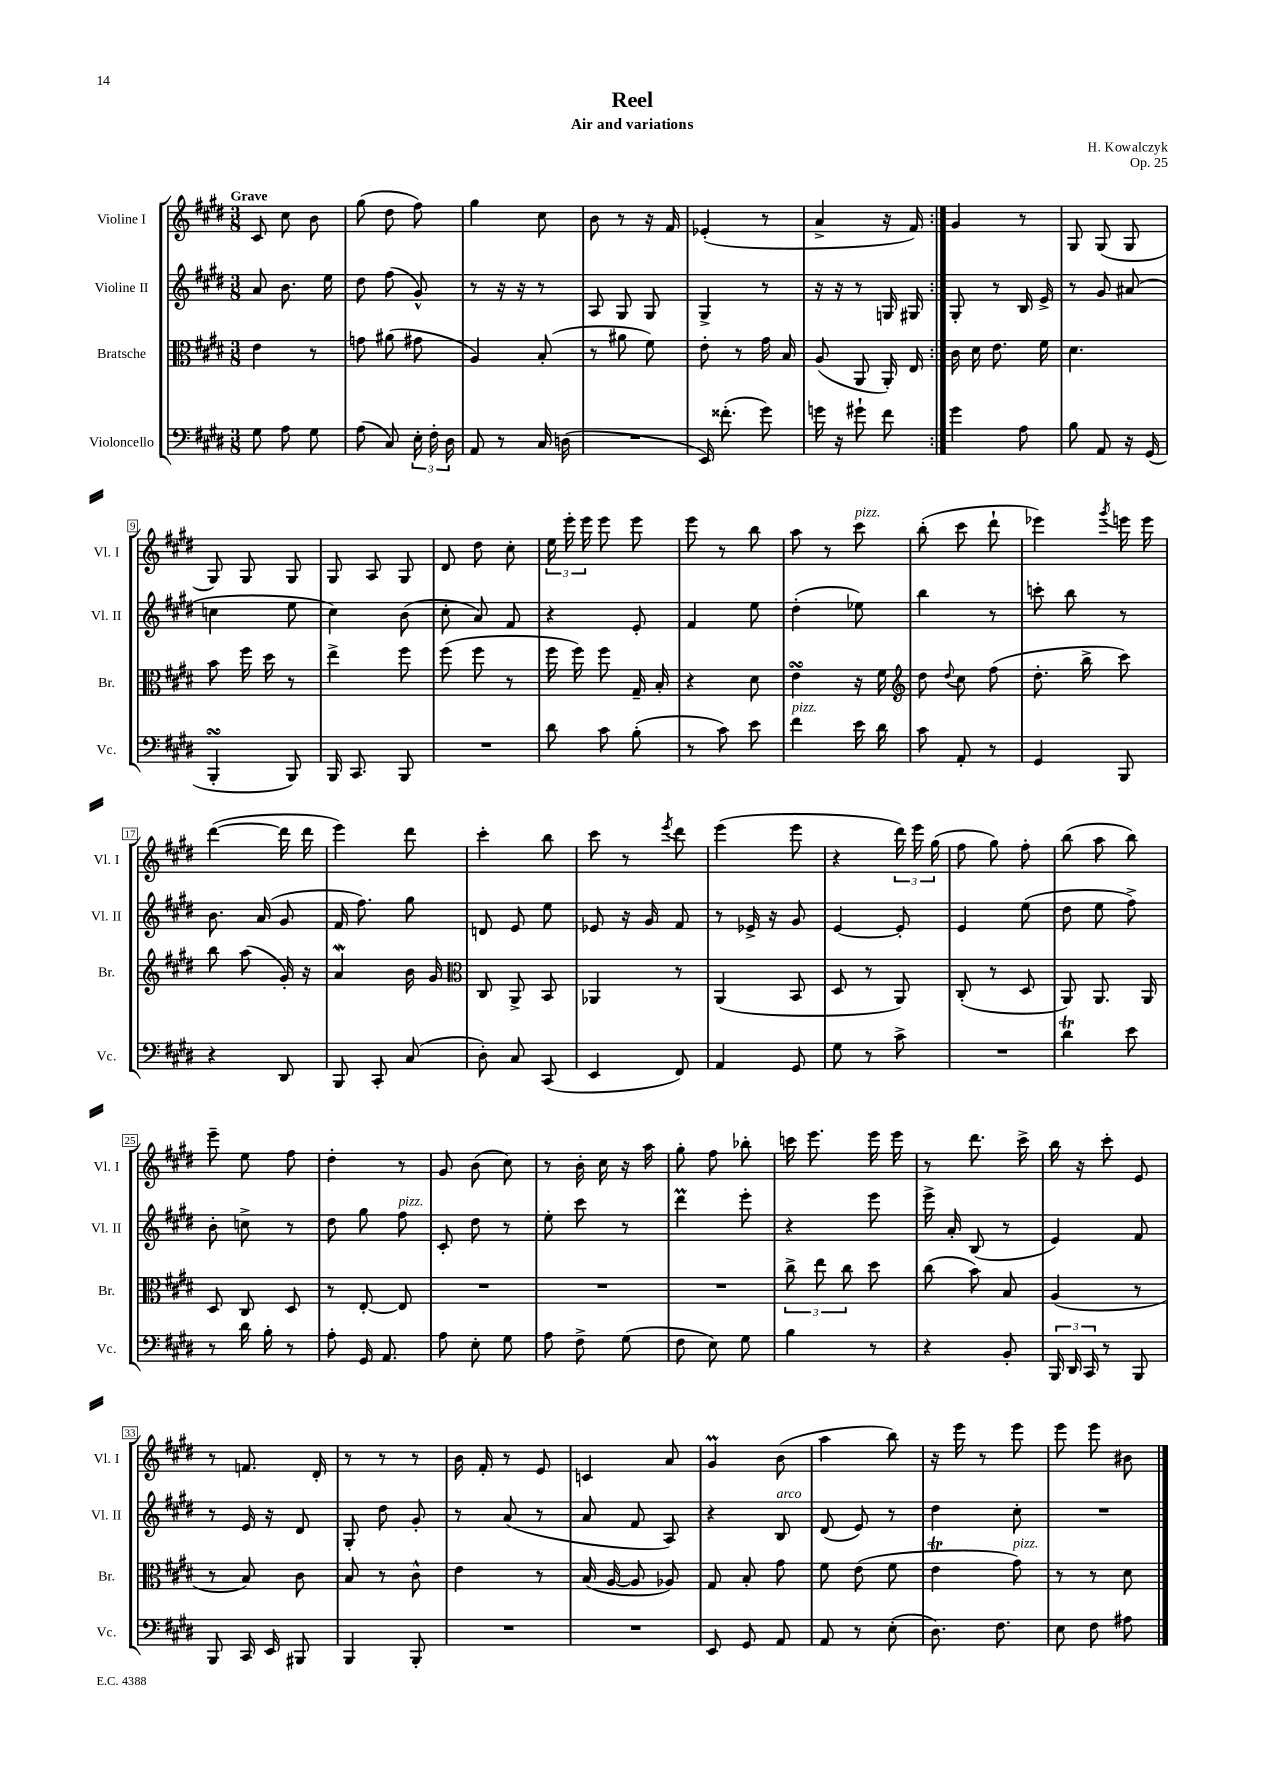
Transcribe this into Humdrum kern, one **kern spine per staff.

**kern	**kern	**kern	**kern
*part4	*part3	*part2	*part1
*staff4	*staff3	*staff2	*staff1
*I"Violoncello	*I"Bratsche	*I"Violine II	*I"Violine I
*I'Vc.	*I'Br.	*I'Vl. II	*I'Vl. I
*clefF4	*clefC3	*clefG2	*clefG2
*k[f#c#g#d#]	*k[f#c#g#d#]	*k[f#c#g#d#]	*k[f#c#g#d#]
*M3/8	*M3/8	*M3/8	*M3/8
=1	=1	=1	=1
!	!	!	!LO:TX:a:B:t=Grave
8G#\	4e\	8a/	8c#/
8A\	.	8.b\	8cc#\
8G#\	8r	.	8b\
.	.	16ee\	.
=2	=2	=2	=2
(8A\	8gn\	8dd#\	(8gg#\
8C#/)	(8a#X\	(8ff#\	8dd#\
24E'\	8g#X\	8g#^^/)	8ff#\)
24F#'\	.	.	.
24D#\	.	.	.
=3	=3	=3	=3
8AA/	4A/)	8r	4gg#\
8r	.	16r	.
.	.	16r	.
16C#/	(8B'/	8r	8cc#\
(16Dn\	.	.	.
=4	=4	=4	=4
4.r	8r	8A/	8b\
.	8a#X\	8G#/	8r
.	8f#\)	8G#/	16r
.	.	.	16f#/
=5	=5	=5	=5
16EE/)	8e'\	4G#^/	(4e-X'/
(8.f##X'\	.	.	.
.	8r	.	.
8g#\)	16g#\	8r	8r
.	16B/	.	.
=6	=6	=6	=6
16gn\	(8A/	16r	4a^/
16r	.	16r	.
8g#X`\	8AA/	8r	.
8f#\	16AA'/)	16Gn/	16r
.	16E/	16G#X/	16f#/)
=7:|!	=7:|!	=7:|!	=7:|!
4g#\	16c#\	8G#'/	4g#/
.	16d#\	.	.
.	8.e\	8r	.
8A\	.	16B/	8r
.	16f#\	16e^/	.
=8	=8	=8	=8
8B\	4.d#\	8r	8G#/
8AA/	.	8g#/	(8G#/
16r	.	(8a#X/	8G#/
(16GG#/	.	.	.
!!LO:LB:g=z
=9	=9	=9	=9
4BBBsSSS'/	8b\	4ccn\	8G#/)
.	16ff#\	.	8G#/
.	16dd#\	.	.
8BBB/)	8r	8ee\	8G#/
=10	=10	=10	=10
16BBB/	4ee^\	4cc#\)	8G#/
8.CC#/	.	.	.
.	.	.	8A/
8BBB/	8ff#\	(8b\	8G#/
=11	=11	=11	=11
4.r	(8ff#\	8cc#'\	8d#/
.	8ff#\	8a/)	8dd#\
.	8r	8f#/	8cc#'\
=12	=12	=12	=12
8d#\	16ff#\	4r	24ee\
.	.	.	24eee'\
.	16ff#\)	.	.
.	.	.	24eee\
8c#\	8ff#\	.	8eee\
(8B'\	16G#~/	8e'/	8eee\
.	16B'/	.	.
=13	=13	=13	=13
8r	4r	4f#/	8eee\
8c#\)	.	.	8r
8e\	8d#\	8ee\	8bb\
=14	=14	=14	=14
!LO:TX:a:i:t=pizz.	!	!	!
4f#\	4esSSs\	(4dd#'\	8aa\
.	.	.	8r
!	!	!	!LO:TX:a:i:t=pizz.
16e\	16r	8ee-X\)	8ccc#\
16d#\	16f#\	.	.
=15	=15	=15	=15
*	*clefG2	*	*
8c#\	8dd#\	4bb\	(8bb'\
.	8qqdd#/	.	.
8AA'/	8cc#\	.	8ccc#\
8r	(8ff#\	8r	8ddd#`\
=16	=16	=16	=16
4GG#/	8.dd#'\	8cccn'\	4eee-X\)
.	.	8bb\	.
.	16bb^\	.	.
.	.	.	8qggg#/
8BBB/	8ccc#\)	8r	16eeen\
.	.	.	16eee\
!!LO:LB:g=z
=17	=17	=17	=17
4r	8bb\	8.b\	([4ddd#\
.	(8aa\	.	.
.	.	(16a/	.
8DD#/	16g#'/)	8g#/	16ddd#\]
.	16r	.	16ddd#\
=18	=18	=18	=18
8BBB/	4aw/	16f#/	4eee\)
.	.	8.ff#\)	.
8CC#'/	.	.	.
(8C#/	16b\	8gg#\	8ddd#\
.	16g#/	.	.
=19	=19	=19	=19
*	*clefC3	*	*
8D#'\)	8C#/	8dn/	4ccc#'\
8C#/	8AA^/	8e/	.
(8CC#/	8BB/	8ee\	8bb\
=20	=20	=20	=20
4EE/	4AA-X/	8e-X/	8ccc#\
.	.	16r	8r
.	.	16g#/	.
.	.	.	8qeee/
8FF#/)	8r	8f#/	8ddd#\
=21	=21	=21	=21
4AA/	(4AA/	8r	(4eee\
.	.	16e-X^/	.
.	.	16r	.
8GG#/	8BB/	8g#/	8eee\
=22	=22	=22	=22
8G#\	8D#/	[4e/	4r
8r	8r	.	.
8c#^\	8AA/)	8e'/]	24ddd#\)
.	.	.	24eee\
.	.	.	(24gg#\
=23	=23	=23	=23
4.r	(8C#'/	4e/	8ff#\
.	8r	.	8gg#\)
.	8D#/	(8ee\	8ff#'\
=24	=24	=24	=24
4d#t\	8AA/)	8dd#\	(8bb\
.	8.AA/	8ee\	8aa\
8e\	.	8ff#^\)	8bb\)
.	16AA/	.	.
!!LO:LB:g=z
=25	=25	=25	=25
8r	8D#/	8b'\	8eee~\
16d#\	8C#/	8ccn^\	8ee\
16B'\	.	.	.
8r	8D#/	8r	8ff#\
=26	=26	=26	=26
8A'\	8r	8dd#\	4dd#'\
16GG#/	[8E'/	8gg#\	.
8.AA/	.	.	.
!	!	!LO:TX:a:i:t=pizz.	!
.	8E/]	8ff#\	8r
=27	=27	=27	=27
8A\	4.r	8c#'/	8g#/
8E'\	.	8dd#\	(8b\
8G#\	.	8r	8cc#\)
=28	=28	=28	=28
8A\	4.r	8ee'\	8r
8F#^\	.	8ccc#\	16b'\
.	.	.	16cc#\
(8G#\	.	8r	16r
.	.	.	16aa\
=29	=29	=29	=29
8F#\	4.r	4ddd#m\	8gg#'\
8E\)	.	.	8ff#\
8G#\	.	8eee'\	8bb-X'\
=30	=30	=30	=30
4B\	12cc#^\	4r	16cccn\
.	.	.	8.eee\
.	12ee\	.	.
.	12cc#\	.	.
8r	8dd#\	8eee\	16eee\
.	.	.	16eee\
=31	=31	=31	=31
4r	(8cc#\	16eee^\	8r
.	.	16a'/	.
.	8b\)	(8B/	8.ddd#\
8BB'/	8B/	8r	.
.	.	.	16ccc#^\
=32	=32	=32	=32
24BBB/	(4A/	4e/)	16bb\
24DD#/	.	.	.
.	.	.	16r
24CC#/	.	.	.
8r	.	.	8ccc#'\
8BBB/	8r	8f#/	8e/
!!LO:LB:g=z
=33	=33	=33	=33
8BBB/	8r	8r	8r
16CC#/	8B/)	16e/	8.fn/
16EE/	.	16r	.
8BBB#X/	8c#\	8d#/	.
.	.	.	16d#'/
=34	=34	=34	=34
4BBB/	8B/	8G#'/	8r
.	8r	8dd#\	8r
8BBB'/	8c#^^\	8g#'/	8r
=35	=35	=35	=35
4.r	4e\	8r	16b\
.	.	.	16f#'/
.	.	(8a/	8r
.	8r	8r	8e/
=36	=36	=36	=36
4.r	(16B/	8a/	4cn/
.	[16A/	.	.
.	8A/]	8f#/	.
.	8A-X/)	8A/)	8a/
=37	=37	=37	=37
8EE/	8G#/	4r	4g#m/
8GG#/	8B'/	.	.
!	!	!LO:TX:a:i:t=arco	!
8AA/	8g#\	8B/	(8b\
=38	=38	=38	=38
8AA/	8f#\	(8d#/	4aa\
8r	(8e\	8e/)	.
(8E'\	8f#\	8r	8bb\)
=39	=39	=39	=39
8.D#\)	4eT\	4dd#\	16r
.	.	.	16eee\
.	.	.	8r
8.F#\	.	.	.
!	!LO:TX:a:i:t=pizz.	!	!
.	8g#\)	8cc#'\	8eee\
=40	=40	=40	=40
8E\	8r	4.r	8eee\
8F#\	8r	.	8eee\
8A#X\	8d#\	.	8b#X\
==	==	==	==
*-	*-	*-	*-
